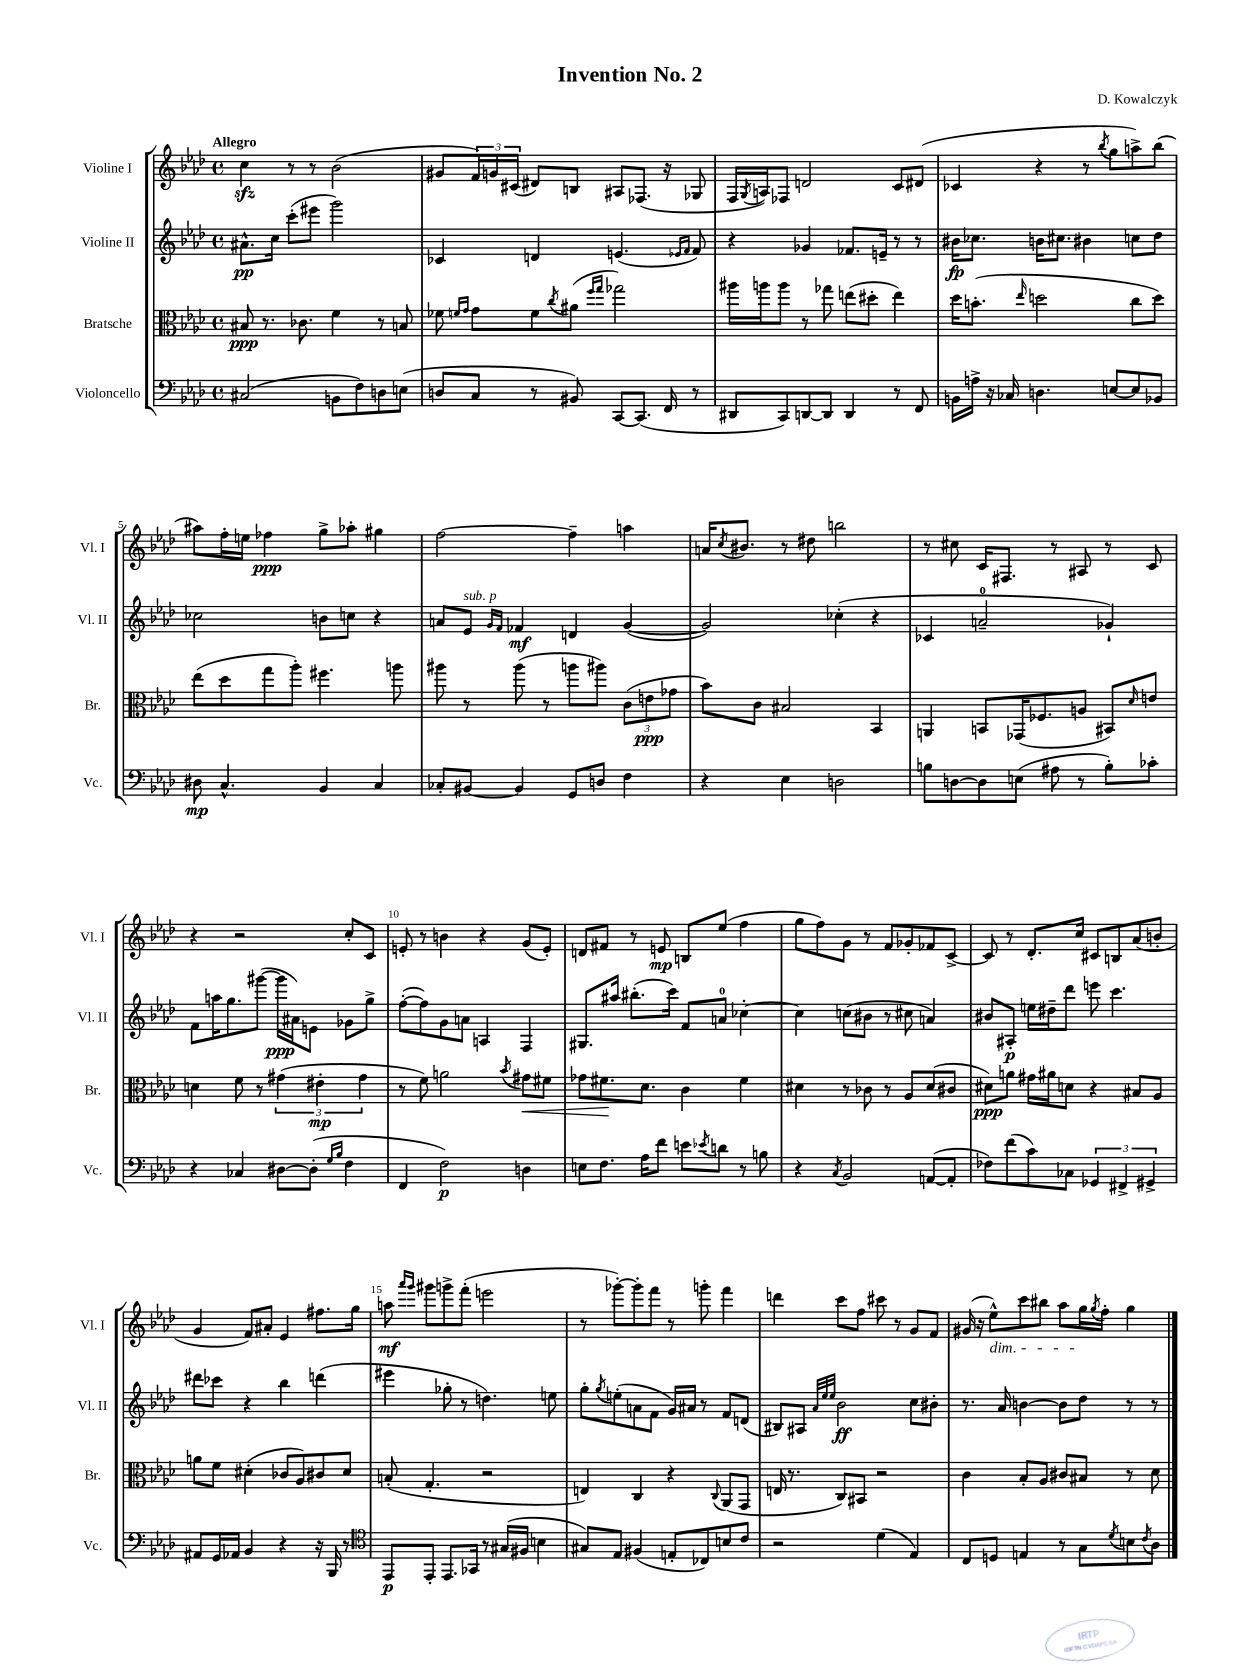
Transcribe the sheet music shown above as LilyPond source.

\header { title = "Invention No. 2" composer = "D. Kowalczyk" }
<<
\new StaffGroup <<
\new Staff = "s0" \with { instrumentName = "Violine I" shortInstrumentName = "Vl. I" } {
    \clef treble \key aes \major \defaultTimeSignature \time 4/4 \tempo "Allegro"
    c''4\sfz r8 r8 bes'2( |
    gis'8 \tuplet 3/2 { f'16) g'16 cis'16( } dis'8) b8 ais8 fes8.( r16 ges8 |
    f16 \acciaccatura { g8 } a16) fes8 d'2 c'8 dis'8( |
    ces'4 r4 r8 \acciaccatura { bes''8 } g''8 a''8->) bes''8( |
    ais''8) f''16-. e''16 fes''4\ppp g''8-> aes''8-. gis''4 |
    f''2~ f''4-- a''4 |
    a'16 \acciaccatura { c''8 } bis'8. r8 dis''8 b''2 |
    r8 cis''8 c'16 fis8. r8 ais8 r8 c'8 |
    r4 r2 c''8-. c'8 |
    e'8-. r8 b'4 r4 g'8( e'8-.) |
    d'8 fis'8 r8 e'8\mp b8 ees''8( f''4 |
    g''8 f''8) g'8 r8 f'8 ges'8-. fes'8 c'8~-> |
    c'8 r8 des'8.-. c''16 cis'8 b8 aes'8( b'8-. |
    g'4 f'8) ais'8-. ees'4 fis''8. g''16 |
    a''8\mf \grace { aes'''16 g'''16 } gis'''8 g'''8-> f'''8-.( e'''2 |
    r8 ges'''8~-.) ges'''8-. f'''8 r8 g'''8-. f'''4 |
    d'''4 c'''8 f''8 cis'''8 r8 g'8 f'8 |
    gis'16( r16 ees''8-^\dim) c'''8 bis''8 aes''8 g''16\! \acciaccatura { g''8 } f''16-. g''4 \bar "|." |
}
\new Staff = "s1" \with { instrumentName = "Violine II" shortInstrumentName = "Vl. II" } {
    \clef treble \key aes \major \defaultTimeSignature \time 4/4
    ais'8.-^\pp c''16 c'''8-.( eis'''8 g'''2) |
    ces'4 d'4 e'4.( \grace { ees'16 f'16 } f'8) |
    r4 ges'4 fes'8. e'16-- r8 r8 |
    bis'16\fp ces''8. b'16 cis''8. bis'4 c''8 des''8 |
    ces''2 b'8 c''8 r4 |
    a'8 ees'8^\markup { \italic "sub. p" } \grace { g'16 f'16 } fes'4\mf d'4 g'4~( |
    g'2) ces''4-.( r4 |
    ces'4 a'2-0-- ges'4-!) |
    f'8 a''16 g''8. gis'''8~( gis'''16\ppp ais'16) e'8 ges'8 g''8-> |
    f''8~-.( f''8) g'8 a'8 a4 f4 |
    gis8. ais''16 bis''8.-.( c'''16) f'8 a'8-0 ces''4~-. |
    ces''4 c''8( bis'8 r8 cis''8 a'4) |
    bis'8 ais8-.\p e''16 dis''16-- des'''8 e'''8 c'''4. |
    dis'''8 ces'''8 r4 bes''4 d'''4( |
    eis'''4 ges''8-. r8 d''4.) e''8 |
    g''8-. \acciaccatura { g''8 } e''8-.( a'8 f'8 g'16) ais'16 r8 f'8 d'8( |
    bis8) ais8 \grace { aes'32 ees''32 ees''32 } bes'2\ff c''8 bis'8-. |
    r8. aes'16 b'4~ b'8 des''8 r8 r8 \bar "|." |
}
\new Staff = "s2" \with { instrumentName = "Bratsche" shortInstrumentName = "Br." } {
    \clef alto \key aes \major \defaultTimeSignature \time 4/4
    bis8\ppp r8. ces'8. f'4 r8 b8 |
    fes'8 \grace { f'16 g'16 } g'8 f'8 \acciaccatura { c''8 } ais'8( \grace { f''16 g''16 } ges''2) |
    ais''16 a''16 a''8 r8 ges''8 e''8( dis''8-. e''4) |
    des''16 b'8.-.( \grace { ees''16 } d''2 c''8 d''8) |
    ees''8( des''8 g''8 aes''8-.) fis''4. a''8 |
    ais''8 r8 ais''8( r8 a''8 ais''8) \tuplet 3/2 { c'8( e'8\ppp ges'8 } |
    bes'8) c'8 bis2 bes,4 |
    a,4 b,8 ges,16( fes8. a8 bis,8) \grace { des'16 } e'8 |
    d'4 f'8 r8 \tuplet 3/2 { gis'4( eis'4-.\mp gis'4 } |
    r8 f'8) a'2 \acciaccatura { bes'8 } gis'8\< fis'8 |
    ges'8 fis'8.\! des'8. c'4 fis'4 |
    dis'4 r8 ces'8 r8 aes8 dis'8( cis'8 |
    dis'8\ppp) a'8 gis'16 ais'16 d'8 r4 bis8 aes8 |
    a'8 f'8 dis'4-.( ces'8 aes8) cis'8 dis'8 |
    b8-.( g4.-. r2 |
    e4) c4 r4 \appoggiatura { c8 } aes,8( g,8 |
    e16 r8. c8) bis,8 r2 |
    c'4 bes8-. aes8 cis'8 bis8 r8 des'8 \bar "|." |
}
\new Staff = "s3" \with { instrumentName = "Violoncello" shortInstrumentName = "Vc." } {
    \clef bass \key aes \major \defaultTimeSignature \time 4/4
    cis2( b,8 f8) d8 e8( |
    d8 c8 r8 bis,8) c,8~ c,8.( f,16 r8 |
    dis,8 c,8) d,8~ d,8 d,4 r8 f,8 |
    b,16 a16-> r16 ces16 d4. e8~ e8 bes,8 |
    dis8\mp c4.-^ bes,4 c4 |
    ces8-. bis,8~ bis,4 g,8 d8 f4 |
    r4 ees4 d2 |
    b8 d8~ d8 e8( ais8 r8 b8-.) ces'8-. |
    r4 ces4 dis8~ dis8-.( \grace { g16 bes16 } f4 |
    f,4 f2\p) d4 |
    e8 f8. aes16 f'8 e'8 \acciaccatura { ees'8 } d'8 r8 b8 |
    r4 \acciaccatura { c8 } bes,2 a,8~( a,8-. |
    fes8) f'8( c'8) ces8 \tuplet 3/2 { ges,4 fis,4-> gis,4-> } |
    ais,8 g,16 aes,16 bes,4 r4 r16 bes,,16 r8 |
    \clef tenor ees,8\p ees,8-. ees,8. ges,16 r8 gis16( fis16 b4 |
    gis8) ees8 fis4( e8-. ces8) b8 c'8 |
    r2 des'4( ees4) |
    c8 d8 e4 r8 g8 \acciaccatura { des'8 } b8 \acciaccatura { c'8 } aes8 \bar "|." |
}
>>
>>
\layout { \context { \Score \override BarNumber.break-visibility = ##(#f #t #t) barNumberVisibility = #(every-nth-bar-number-visible 5) } }
